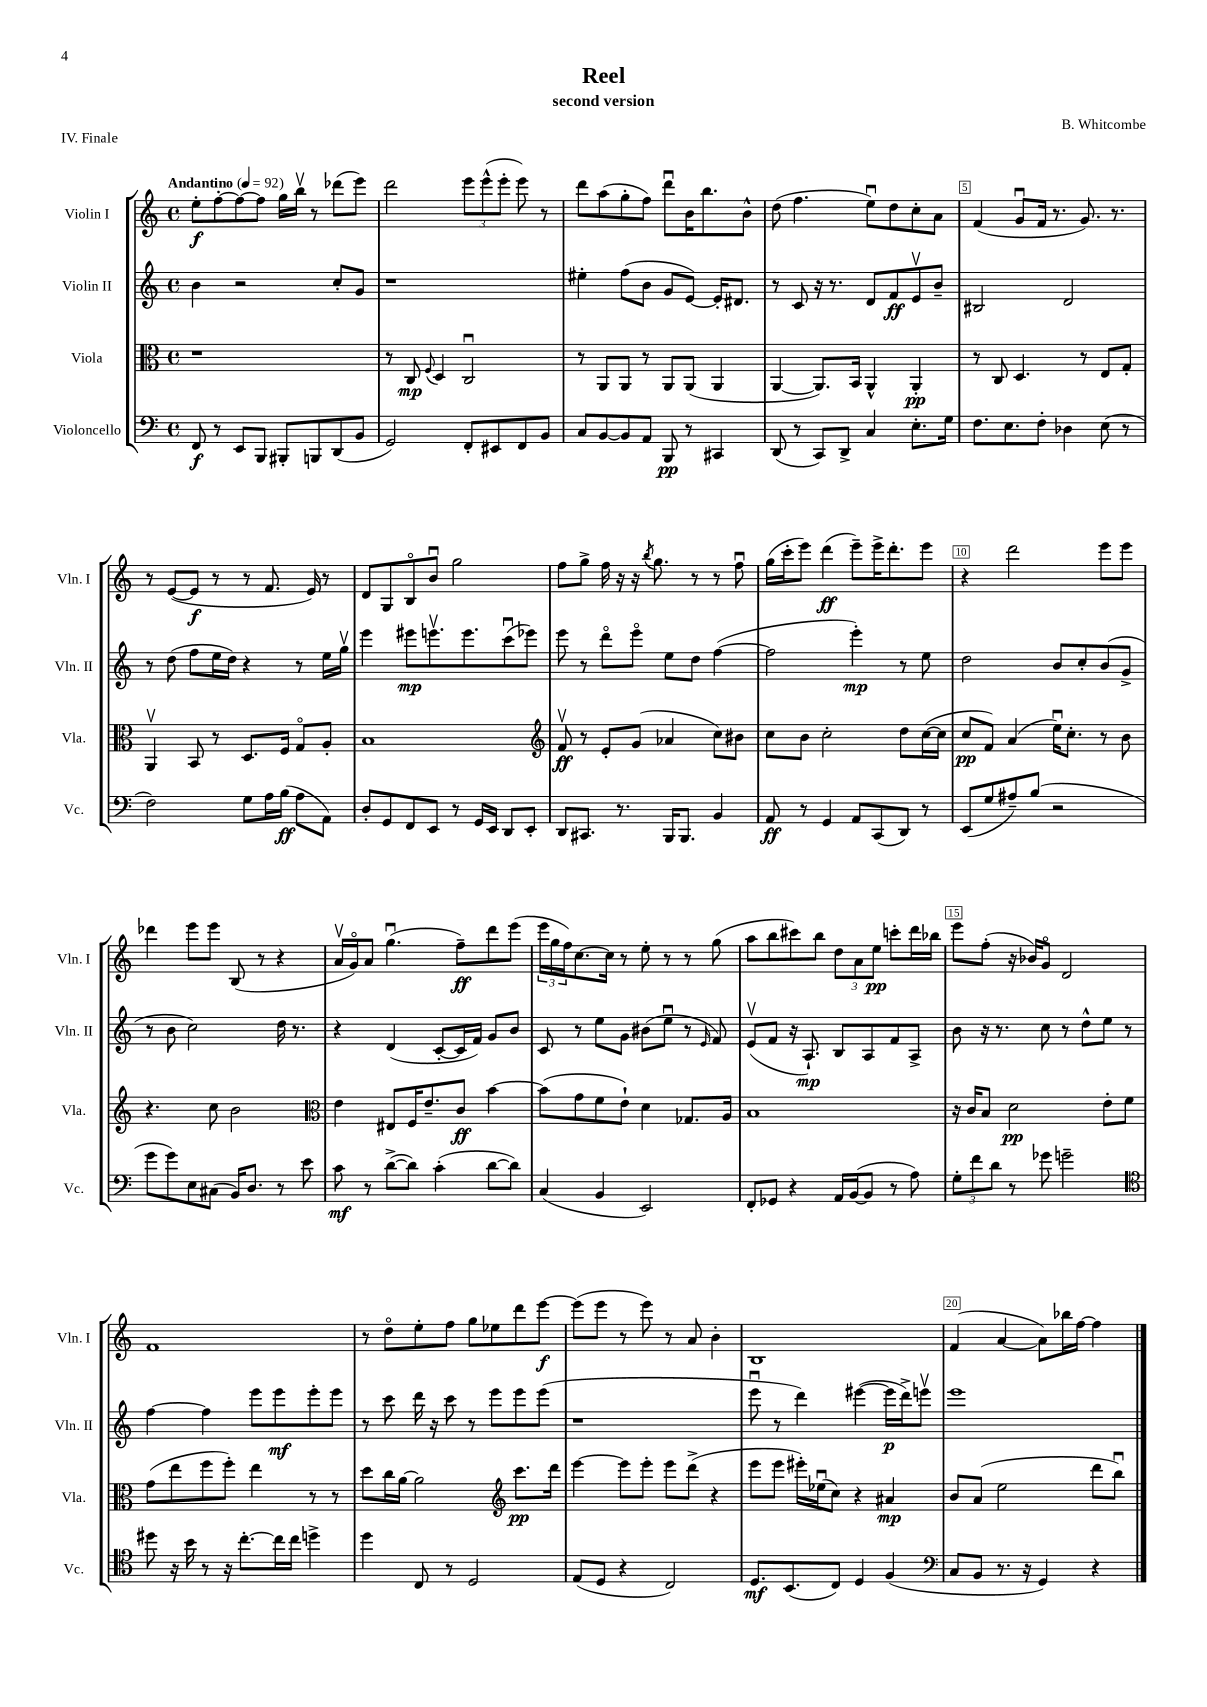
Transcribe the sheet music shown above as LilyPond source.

\header { title = "Reel" composer = "B. Whitcombe" subtitle = "second version" piece = "IV. Finale" }
<<
\new StaffGroup <<
\new Staff = "s0" \with { instrumentName = "Violin I" shortInstrumentName = "Vln. I" } {
    \clef treble \key c \major \defaultTimeSignature \time 4/4 \tempo "Andantino" 4 = 92
    e''8-.\f f''8~-. f''8~ f''8 g''16 b''16\upbow r8 des'''8( e'''8) |
    d'''2 \tuplet 3/2 { e'''8 e'''8-^( e'''8-. } e'''8) r8 |
    d'''8 a''8( g''8-. f''8) d'''8\downbow b'16 b''8. b'8-^ |
    d''8( f''4. e''8\downbow) d''8 c''8-. a'8 |
    f'4( g'8\downbow f'16 r8. g'8.) r8. |
    r8 e'8~( e'8\f r8 r8 f'8. e'16) r8 |
    d'8 g8 b8\flageolet b'8\downbow g''2 |
    f''8 g''8-> f''16 r16 r16 \acciaccatura { b''8 } g''8. r8 r8 f''8\downbow |
    g''16( c'''16-. e'''8) d'''4\ff( e'''8--) e'''16-> d'''8.-. e'''8 |
    r4 d'''2 e'''8 e'''8 |
    des'''4 e'''8 e'''8 b8( r8 r4 |
    a'16\upbow g'16\flageolet) a'8 g''4.\downbow( f''8--\ff) d'''8 e'''8( |
    \tuplet 3/2 { e'''16 g''16 f''16) } c''8.~ c''16 r8 e''8-. r8 r8 g''8( |
    a''8 b''8 cis'''8) b''8 \tuplet 3/2 { d''8 a'8 e''8\pp } c'''8-. d'''16 bes''16 |
    e'''8 f''8-.( r16 bes'16) g'8\flageolet d'2 |
    f'1 |
    r8 d''8\flageolet e''8-. f''8 g''8 ees''8 d'''8 e'''8~\f |
    e'''8( e'''8 r8 e'''8) r8 a'8 b'4-. |
    b1 |
    f'4( a'4~ a'8) bes''16 f''16~ f''4 \bar "|." |
}
\new Staff = "s1" \with { instrumentName = "Violin II" shortInstrumentName = "Vln. II" } {
    \clef treble \key c \major \defaultTimeSignature \time 4/4
    b'4 r2 c''8-. g'8 |
    r1 |
    eis''4-. f''8( b'8 g'8 e'8~) e'16-. dis'8. |
    r8 c'8 r16 r8. d'8 f'8\ff e'8\upbow b'8-- |
    bis2 d'2 |
    r8 d''8( f''8 e''16 d''16) r4 r8 e''16 g''16\upbow |
    e'''4 eis'''8\mp e'''8.\upbow e'''8. c'''8\downbow( ees'''8) |
    e'''8 r8 d'''8\flageolet e'''8\flageolet e''8 d''8 f''4~( |
    f''2 e'''4-.\mp) r8 e''8 |
    d''2 b'8 c''8-. b'8( g'8-> |
    r8 b'8 c''2) d''16 r8. |
    r4 d'4( c'8~-. c'16 f'16) g'8 b'8 |
    c'8 r8 e''8 g'8 bis'8( e''8\downbow r8 \grace { e'16 } f'8) |
    e'8\upbow( f'8 r16 a8.-!\mp) b8 a8 f'8 a8-> |
    b'8 r16 r8. c''8 r8 d''8-^ e''8 r8 |
    f''4~ f''4 e'''8 e'''8\mf e'''8-. e'''8 |
    r8 c'''8 d'''16 r16 c'''8 r8 e'''8 e'''8 e'''8( |
    r1 |
    e'''8\downbow r8 d'''4) eis'''4~( eis'''16\p d'''16->) e'''8\upbow |
    e'''1 \bar "|." |
}
\new Staff = "s2" \with { instrumentName = "Viola" shortInstrumentName = "Vla." } {
    \clef alto \key c \major \defaultTimeSignature \time 4/4
    r1 |
    r8 c8\mp \appoggiatura { f8 } d4 c2\downbow |
    r8 a,8 a,8 r8 a,8 a,8( a,4 |
    a,4~ a,8.) b,16 a,4-^ a,4-.\pp |
    r8 c8 d4. r8 e8 g8-. |
    a,4\upbow b,8 r8 d8. f16 g8\flageolet a8-. |
    b1 |
    \clef treble f'8\upbow\ff r8 e'8-. g'8( aes'4 c''8) bis'8 |
    c''8 b'8 c''2-. d''8 c''16~( c''16 |
    c''8\pp f'8) a'4( e''16\downbow) c''8.-. r8 b'8 |
    r4. c''8 b'2 |
    \clef alto e'4 eis8 f16 e'8.-- c'8\ff b'4~ |
    b'8( g'8 f'8 e'8-!) d'4 ges8. a16 |
    b1 |
    r16 c'16 b8 d'2\pp e'8-. f'8 |
    g'8( e''8 f''8 f''8-.) e''4 r8 r8 |
    d''8 c''16 a'16~ a'2 \clef treble c'''8.\pp d'''16 |
    e'''4~ e'''8 e'''8-. e'''8 d'''8->( r4 |
    e'''8 e'''8 eis'''16-.) ees''16\downbow( c''8) r4 ais'4\mp |
    b'8 a'8( e''2 d'''8 b''8\downbow) \bar "|." |
}
\new Staff = "s3" \with { instrumentName = "Violoncello" shortInstrumentName = "Vc." } {
    \clef bass \key c \major \defaultTimeSignature \time 4/4
    f,8\f r8 e,8 b,,8 bis,,8-. b,,8 d,8( b,8 |
    g,2) f,8-. eis,8 f,8 b,8 |
    c8 b,8~ b,8 a,8 b,,8\pp r8 cis,4 |
    d,8( r8 c,8) d,8-> c4 e8.-. g16 |
    f8. e8. f8-. des4 e8( r8 |
    f2) g8 a16 b16\ff( a8 a,8) |
    d8-. g,8 f,8 e,8 r8 g,16 e,16 d,8 e,8-. |
    d,8 cis,8. r8. b,,16 b,,8. b,4 |
    a,8\ff r8 g,4 a,8 c,8( d,8) r8 |
    e,8( g8 ais8--) b8( r2 |
    g'8 g'8) e8 cis8( b,16) d8. r8 e'8 |
    c'8\mf r8 d'8~->( d'8) c'4-.( d'8~ d'8) |
    c4( b,4 e,2) |
    f,8-. ges,8 r4 a,16 b,16~( b,8 r8 a8) |
    \tuplet 3/2 { g8-. f'8 d'8 } r8 ges'8 g'2-- |
    \clef tenor dis''8 r16 b'16 r8 r16 c''8.~-. c''16 c''16 d''4-> |
    d''4 c8 r8 d2 |
    e8( d8 r4 c2) |
    d8.\mf b,8.( c8) d4 f4( |
    \clef bass c8 b,8 r8. r16 g,4) r4 \bar "|." |
}
>>
>>
\layout { \context { \Score \override BarNumber.break-visibility = ##(#f #t #t) barNumberVisibility = #(every-nth-bar-number-visible 5) \override BarNumber.stencil = #(make-stencil-boxer 0.1 0.3 ly:text-interface::print) } }
